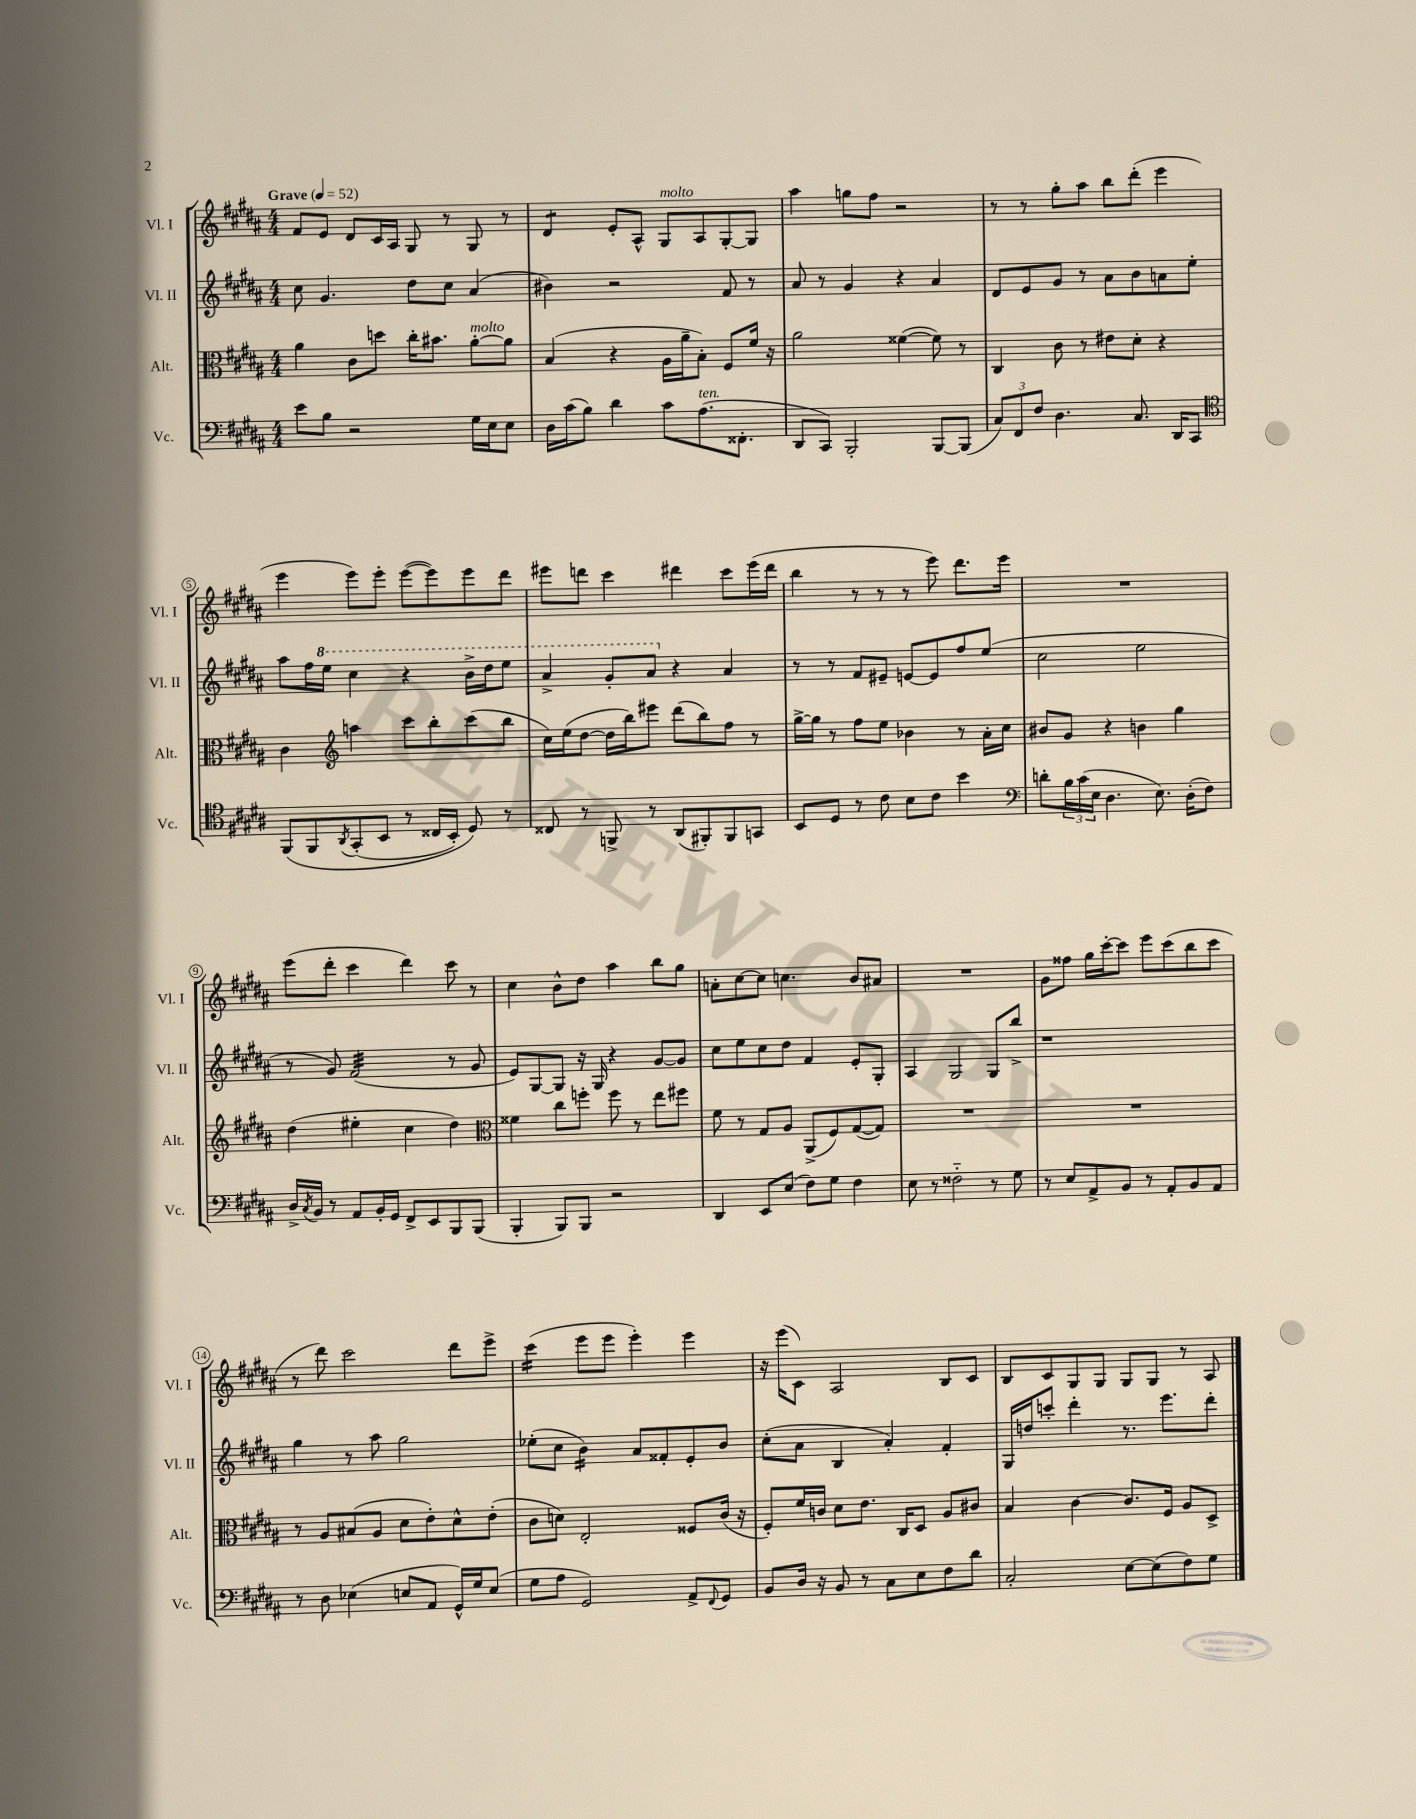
<<
\new StaffGroup <<
\new Staff = "s0" \with { instrumentName = "Vl. I" shortInstrumentName = "Vl. I" } {
    \clef treble \key b \major \numericTimeSignature \time 4/4 \tempo "Grave" 4 = 52
    fis'8 e'8 dis'8 cis'16 ais16 gis8 r8 gis8 r8 |
    dis'4:8 e'8-. ais8-^ gis8^\markup { \italic "molto" } ais8 gis8~-. gis8 |
    ais''4 g''8 fis''8 r2 |
    r8 r8 gis''8-. ais''8 b''8 dis'''8-.( e'''4 |
    e'''4 e'''8) e'''8-. e'''8~( e'''8) e'''8 dis'''8 |
    eis'''8 d'''8 cis'''4 dis'''4 cis'''8 eis'''16( dis'''16 |
    b''4 r8 r8 r8 e'''8) dis'''8. e'''16 |
    R1 |
    e'''8( dis'''8-. cis'''4 dis'''4) cis'''8 r8 |
    cis''4 b'8-^ dis''8 ais''4 b''8 gis''8 |
    a'8-. cis''8~ cis''8 c''4. b'8 ais'8 |
    R1 |
    gis'8 fisis''8 gis''16 cis'''16~-. cis'''8 e'''8 cis'''8( b''8 cis'''8 |
    r8 dis'''8) cis'''2 dis'''8 e'''8-> |
    cis'''4:16( e'''8 e'''8 e'''4-.) e'''4 |
    r16 e'''16( cis'8) ais2 b8 cis'8 |
    b8 cis'8 gis8 gis8 gis8 gis8 r8 ais8 \bar "|." |
}
\new Staff = "s1" \with { instrumentName = "Vl. II" shortInstrumentName = "Vl. II" } {
    \clef treble \key b \major \numericTimeSignature \time 4/4
    cis''8 gis'4. dis''8 cis''8 ais'4( |
    bis'4) r2 fis'8 r8 |
    ais'8 r8 gis'4 r4 ais'4 |
    dis'8 e'8 gis'8 r8 ais'8 b'8 a'8 e''8-. |
    ais''8 fis''16 \ottava #1 e'''16 cis'''4 r4 b''16-> dis'''16 e'''8 |
    ais''4-> gis''8-. ais''8 \ottava #0 r4 ais'4 |
    r8 r8 fis'8 eis'8-- e'8~ e'8 fis''8 e''8( |
    cis''2 e''2 |
    r8 gis'8) fis'2:32( r8 gis'8 |
    e'8) gis8~ gis8 r16 gis16 r4 gis'8~ gis'8 |
    cis''8 e''8 cis''8 dis''8 fis'4 e'8-. gis8-. |
    ais4 gis2 gis8 b''8-> |
    r1 |
    gis''4 r8 ais''8 gis''2 |
    ees''8-.( cis''8 b'4:16) ais'8 fisis'8-. e'8-. b'8 |
    cis''8-.( ais'8 b4 ais'4-.) fis'4-. |
    gis16 d''16 c'''8-. dis'''4-. r8. e'''8. dis'''8-. \bar "|." |
}
\new Staff = "s2" \with { instrumentName = "Alt." shortInstrumentName = "Alt." } {
    \clef alto \key b \major \numericTimeSignature \time 4/4
    ais'4 cis'8 d''8 cis''16-. bis'8. ais'8~-.^\markup { \italic "molto" } ais'8 |
    b4( r4 ais16 ais'16-- b8-.) fis8 fis'16 r16 |
    ais'2 fisis'4~( fisis'8) r8 |
    cis4 cis'8 r8 eis'8 dis'8-. r4 |
    cis'4 \clef treble a''4 cis'''8 b''8-. cis'''8( b''8 |
    cis''16) e''16( dis''8~ dis''16 b''16) eis'''8 dis'''8( b''8) fis''8 r8 |
    gis''16~-> gis''16 r8 fis''8 e''8 bes'4 r8 ais'16-. cis''16 |
    bis'8 gis'8 r4 b'4 gis''4 |
    dis''4( eis''4-. cis''4 dis''4) |
    \clef alto fisis'4 cis''8 f''8-. f''8 r8 e''8 fis''8 |
    fis'8 r8 gis8 ais8 ais,8->( fis8) gis8~( gis8) |
    R1 |
    R1 |
    r8 ais8 bis8( ais8 dis'8 e'8-.) dis'8-^ e'8-.( |
    cis'8 d'8) e2-. fisis8 cis'16( r16 |
    fis8-.) fis'16 c'16 dis'8 e'8. cis16 dis8 ais8 cis'8 |
    b4 cis'4~ cis'8. fis16 ais8 dis8-> \bar "|." |
}
\new Staff = "s3" \with { instrumentName = "Vc." shortInstrumentName = "Vc." } {
    \clef bass \key b \major \numericTimeSignature \time 4/4
    e'8 b8 r2 gis16 e16 e8 |
    dis16 cis'16( b8) dis'4 cis'8 ais8.^\markup { \italic "ten." }( fisis,8.-. |
    dis,8 cis,8) b,,2-. b,,8~ b,,8( |
    \tuplet 3/2 { cis8) fis,8 fis8 } dis4. cis8. dis,16 cis,8 |
    \clef tenor fis,8\( fis,8 \acciaccatura { ais,8 } gis,8-.( b,8 r8 cisis16 b,16-.) dis8\) r8 |
    cisis8 r8 f,8-> r8 ais,8( fis,8-.) fis,8 g,8 |
    b,8 dis8 r8 cis'8 b8 cis'8 b'4 |
    \clef bass d'8-. \tuplet 3/2 { b16 cis'16( e16 } dis4. e8.) dis16-.( fis8) |
    dis16-> \acciaccatura { cis8 } b,16 r8 ais,8 b,16-. gis,16 fis,8-> e,8 b,,8 b,,8( |
    b,,4-. b,,8) b,,8 r2 |
    dis,4 e,8 e8( fis8) gis8 fis4 |
    e8 r8 fisis2-_ r8 gis8 |
    r8 e8 ais,8-> b,8 r8 ais,8-. b,8 ais,8 |
    r8 dis8 ees4( e8 ais,8 gis,16-^) gis16 e8( |
    gis8 ais8 gis,2) ais,8-> \appoggiatura { fis,8 } gis,8 |
    b,8 dis16 r16 b,8 r8 cis8 e8 fis8 dis'8 |
    cis2-. e8~ e8( fis8) gis8 \bar "|." |
}
>>
>>
\layout { \context { \Score \override BarNumber.stencil = #(make-stencil-circler 0.1 0.3 ly:text-interface::print) } }
